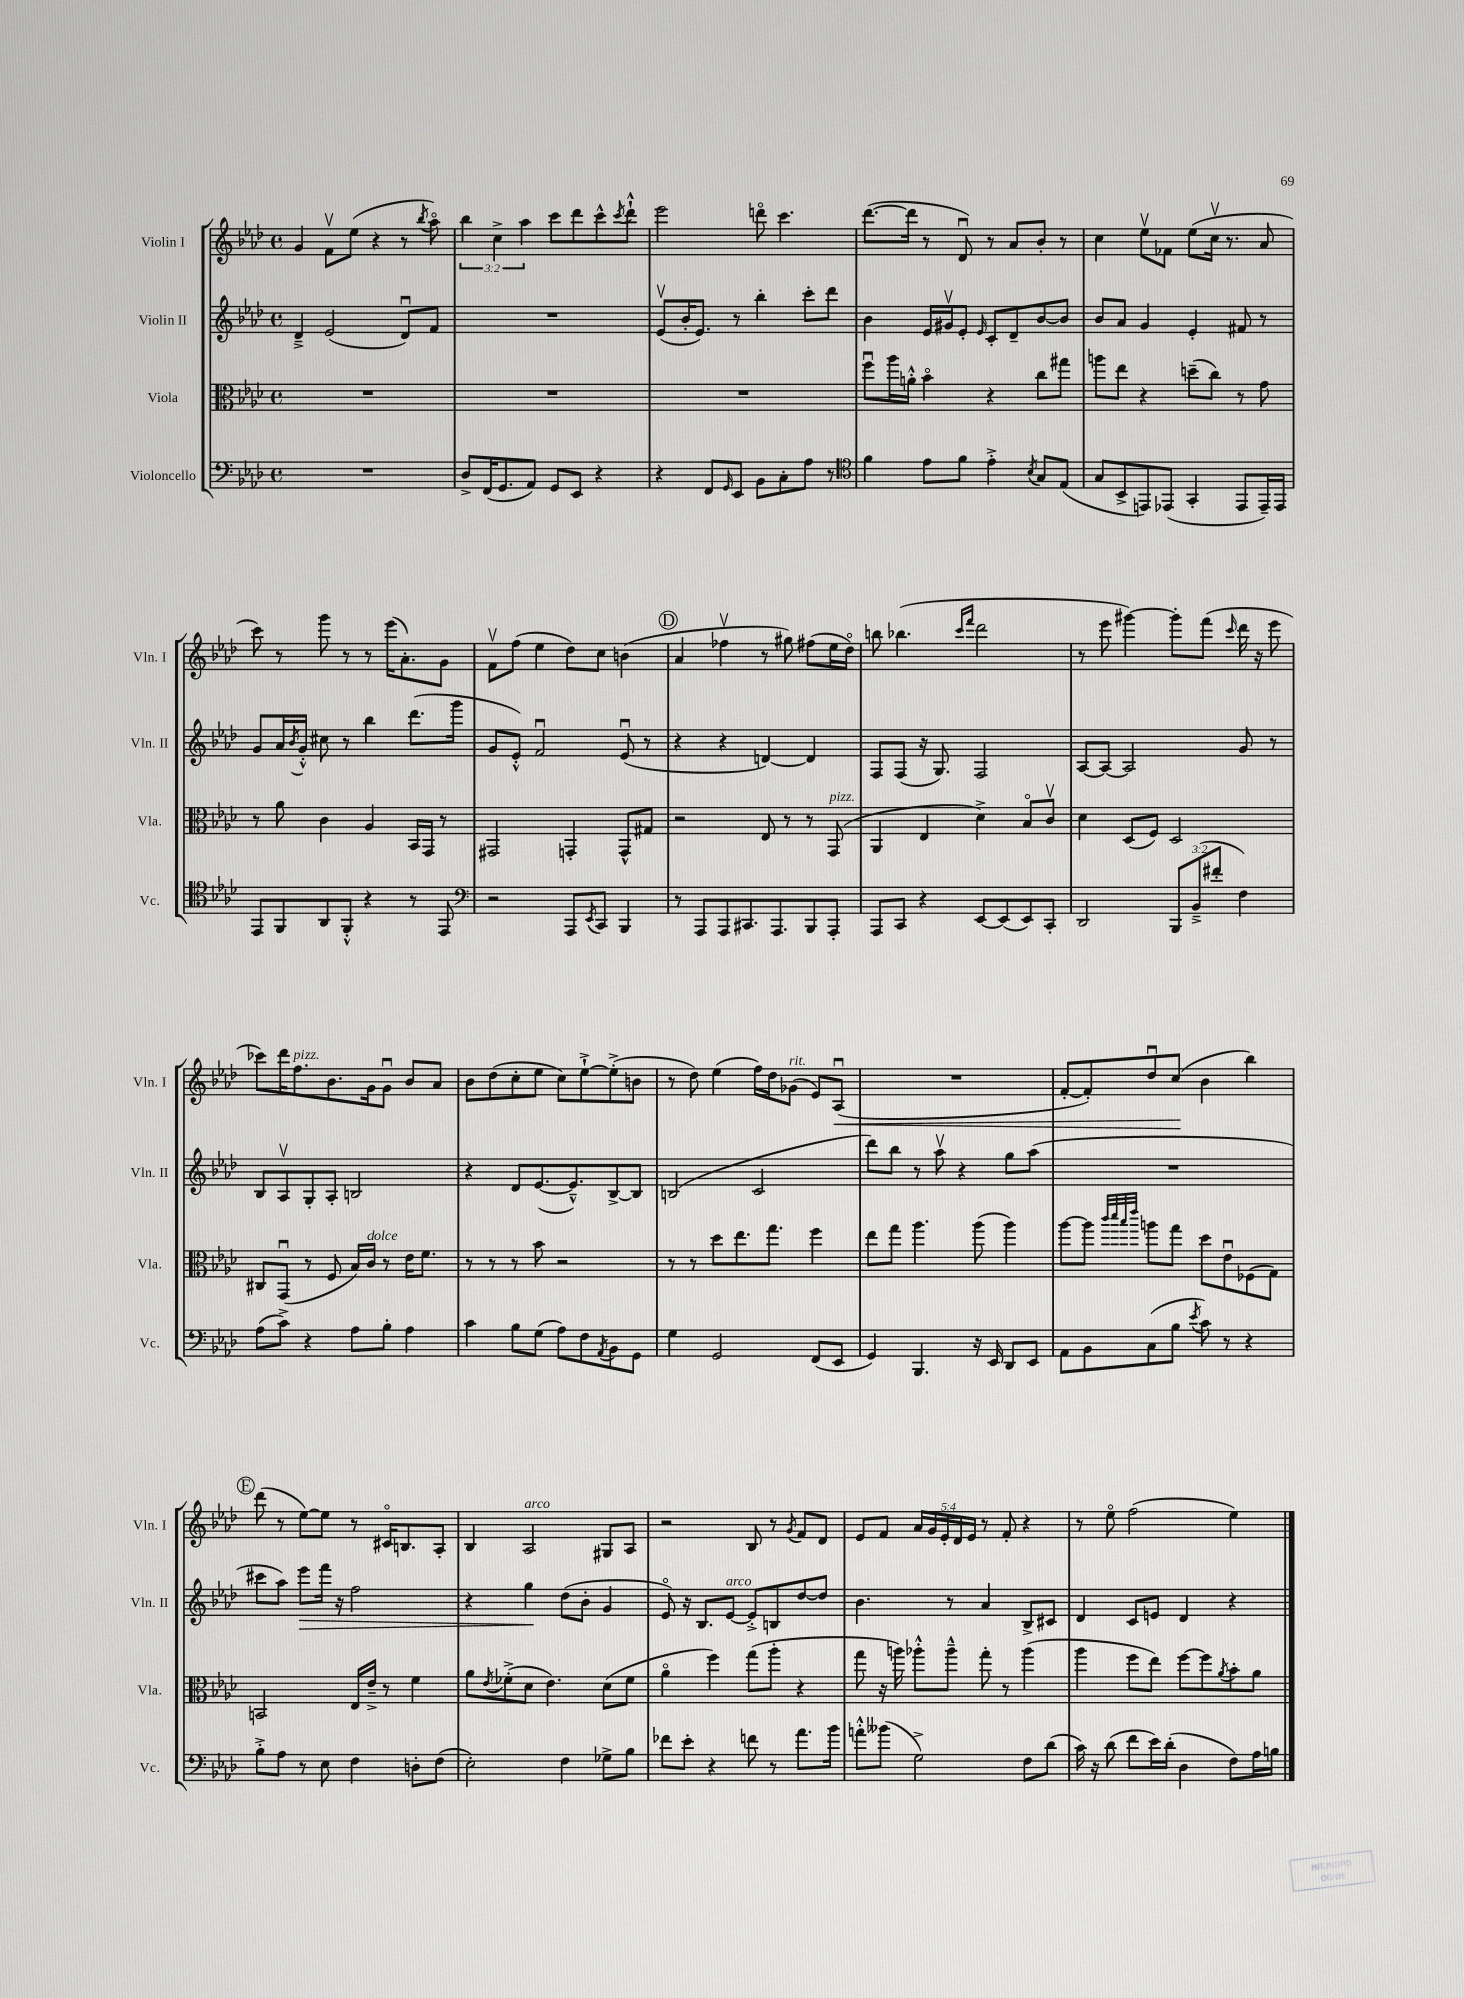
<<
\new StaffGroup <<
\new Staff = "s0" \with { instrumentName = "Violin I" shortInstrumentName = "Vln. I" } {
    \clef treble \key aes \major \defaultTimeSignature \time 4/4 \override Staff.TupletNumber.text = #tuplet-number::calc-fraction-text
    g'4 f'8\upbow ees''8( r4 r8 \acciaccatura { bes''8 } aes''8\flageolet) |
    \tuplet 3/2 { bes''4 c''4-> aes''4 } c'''8 des'''8 c'''8-^ \acciaccatura { c'''8 } des'''8-!-^ |
    ees'''2 d'''8\flageolet c'''4. |
    des'''8.~( des'''16 r8 des'8\downbow) r8 aes'8 bes'8-. r8 |
    c''4 ees''8\upbow fes'8 ees''8( c''16\upbow r8. aes'8 |
    c'''8) r8 g'''8 r8 r8 ees'''16( aes'8.-.) g'8 |
    f'8\upbow f''8( ees''4 des''8) c''8 b'4( |
    \mark \markup { \circle "D" } aes'4 fes''4\upbow r8 gis''8) fis''8( ees''16 des''16\flageolet) |
    b''8 bes''4.( \grace { c'''16 f'''16 } des'''2 |
    r8 ees'''8 gis'''4~) gis'''8-. f'''8( \grace { c'''16 } des'''16 r16 ees'''8 |
    ces'''8) des'''16 f''8.^\markup { \italic "pizz." } bes'8. g'16 g'8\downbow bes'8 aes'8 |
    bes'8 des''8( c''8-. ees''8 c''8) ees''8~-!-> ees''8-.->( b'8 |
    r8 des''8) ees''4( f''16) des''16 ges'8^\markup { \italic "rit." }( ees'8) aes8\downbow\<( |
    R1 |
    f'8~-. f'8-.) des''8\downbow c''8\!( bes'4 bes''4) |
    \mark \markup { \circle "E" } des'''8( r8 ees''8~) ees''8 r8 cis'16\flageolet b8. aes8-. |
    bes4 aes2^\markup { \italic "arco" } gis8 aes8 |
    r2 bes8 r8 \acciaccatura { g'8 } f'8 des'8 |
    ees'8 f'8 \tuplet 5/4 { aes'16 g'16 ees'16-. des'16 ees'16 } r8 f'8-. r4 |
    r8 ees''8\flageolet f''2( ees''4) \bar "|." |
}
\new Staff = "s1" \with { instrumentName = "Violin II" shortInstrumentName = "Vln. II" } {
    \clef treble \key aes \major \defaultTimeSignature \time 4/4
    des'4---> ees'2( des'8\downbow) f'8 |
    R1 |
    ees'8\upbow( bes'16-. ees'8.) r8 bes''4-. c'''8-. des'''8 |
    bes'4 ees'16 gis'16\upbow ees'8-. \grace { ees'16 } c'8-. des'8-- bes'8~ bes'8 |
    bes'8 aes'8 g'4 ees'4-. fis'8 r8 |
    g'8 aes'16 \acciaccatura { bes'8 } g'16-.-^ cis''8 r8 bes''4 des'''8.( g'''16 |
    g'8 ees'8-.-^) f'2\downbow ees'8\downbow( r8 |
    \mark \markup { \circle "D" } r4 r4 d'4~) d'4 |
    f8 f8( r16 g8.) f2 |
    aes8~ aes8~ aes2 g'8 r8 |
    bes8 aes8\upbow g8-. aes8-. b2 |
    r4 des'8 ees'8.~( ees'8.---^) bes8~-> bes8 |
    b2( c'2 |
    des'''8) bes''8 r8 aes''8\upbow r4 g''8 aes''8( |
    R1 |
    \mark \markup { \circle "E" } cis'''8 aes''8) ees'''8\> f'''16 r16 f''2 |
    r4 g''4\! des''8( bes'8-. g'4 |
    ees'8\flageolet) r16 bes8. ees'8~^\markup { \italic "arco" } ees'8-.-> b8 des''8~ des''8 |
    bes'4. r8 aes'4 bes8-> cis'8 |
    des'4 c'8 e'8 des'4 r4 \bar "|." |
}
\new Staff = "s2" \with { instrumentName = "Viola" shortInstrumentName = "Vla." } {
    \clef alto \key aes \major \defaultTimeSignature \time 4/4
    R1 |
    R1 |
    R1 |
    f''8\downbow aes''16 a'16-.-^ bes'4\flageolet r4 c''8 gis''8 |
    a''8 ees''8 r4 d''8--( c''8) r8 g'8 |
    r8 aes'8 c'4 aes4 bes,16 g,16 r8 |
    gis,2 g,4-. g,8-^ gis8 |
    \mark \markup { \circle "D" } r2 ees8 r8 r8 g,8^\markup { \italic "pizz." }( |
    aes,4 ees4 des'4->) bes8\flageolet c'8\upbow |
    des'4 des8( f8) des2 |
    cis8 g,8\downbow( r8 f8 bes16) c'16^\markup { \italic "dolce" } r8 ees'16 f'8. |
    r8 r8 r8 bes'8 r2 |
    r8 r8 des''8 ees''8. g''8. f''4 |
    ees''8 g''8 aes''4. aes''8( aes''4) |
    aes''8~ aes''8 \grace { c'''32 des'''32 bes''32 ees'''32 } a''8 g''8 des''8 ees'8\downbow fes8( g8) |
    \mark \markup { \circle "E" } b,2 ees16 ees'16---> r8 f'4 |
    aes'8 \acciaccatura { ees'8 } fes'8-.->( des'8 ees'4.) des'8( fes'8 |
    aes'4\flageolet f''4) g''8( aes''8-. r4 |
    g''8 r16 a''16) aes''8-.-^ aes''8---^ g''8-. r8 aes''4( |
    aes''4 f''8 ees''8) f''8~ f''8 \acciaccatura { aes'8 } bes'8-. aes'8 \bar "|." |
}
\new Staff = "s3" \with { instrumentName = "Violoncello" shortInstrumentName = "Vc." } {
    \clef bass \key aes \major \defaultTimeSignature \time 4/4 \override Staff.TupletNumber.text = #tuplet-number::calc-fraction-text
    R1 |
    des8-> f,16( g,8. aes,8) g,8 ees,8 r4 |
    r4 f,8 \grace { g,16 } ees,8 bes,8 c8-. aes8 r8 |
    \clef tenor f'4 ees'8 f'8 ees'4-.-> \acciaccatura { bes8 } g8 ees8( |
    g8 bes,8-> e,8) ees,8( g,4-. ees,8 ees,16--) ees,16 |
    ees,8 f,8 aes,8 f,8-.-^ r4 r8 ees,8 |
    \clef bass r2 aes,,8 \acciaccatura { ees,8 } c,8 bes,,4 |
    \mark \markup { \circle "D" } r8 aes,,8 aes,,8 cis,8. aes,,8. bes,,8 aes,,8-. |
    aes,,8 c,8 r4 ees,8~ ees,8( ees,8) c,8-. |
    des,2 \tuplet 3/2 { bes,,8 bes,8--->( fis'8-. } f4) |
    aes8( c'8->) r4 aes8 bes8-. aes4 |
    c'4 bes8 g8( aes8) f8 \acciaccatura { aes,8 } bes,8 g,8 |
    g4 g,2 f,8( ees,8 |
    g,4) bes,,4. r16 ees,16 des,8 ees,8 |
    aes,8 bes,8 c8( bes8 \acciaccatura { ees'8 } c'8) r8 r4 |
    \mark \markup { \circle "E" } bes8-.-> aes8 r8 ees8 f4 d8-. f8( |
    ees2-.) f4 ges8-> bes8 |
    fes'8 ees'8-. r4 f'8 r8 aes'8. bes'16 |
    a'8-.-^ beses'8( g2->) f8 des'8( |
    c'16) r16 des'8( f'8 ees'16) des'16-.( des4 f8) aes16 b16 \bar "|." |
}
>>
>>
\layout { \context { \Score \remove "Bar_number_engraver" } }
